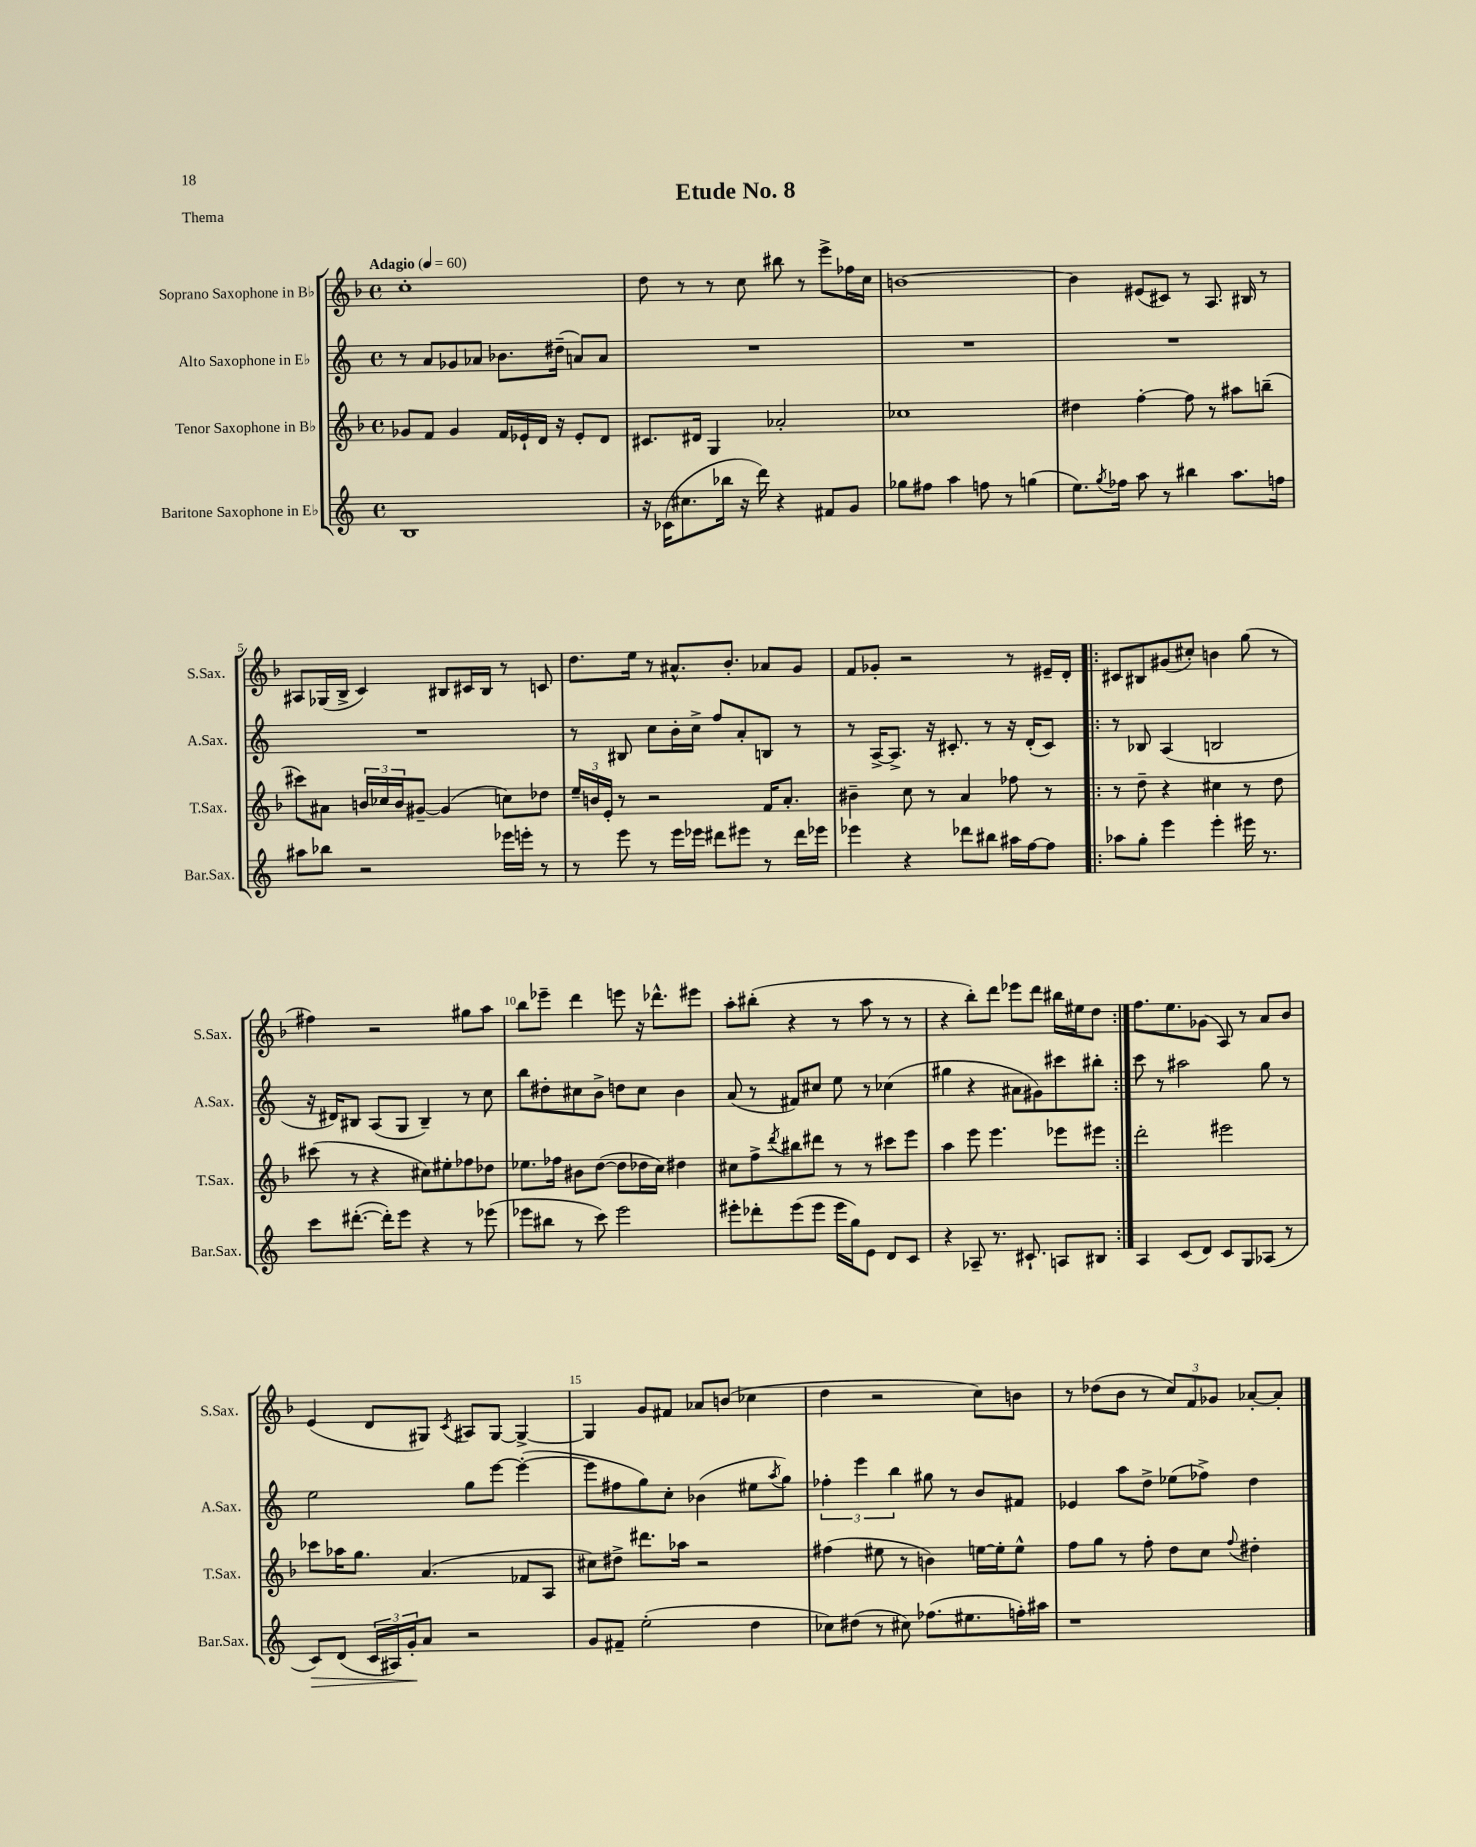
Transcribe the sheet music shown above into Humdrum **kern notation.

**kern	**kern	**kern	**kern
*staff4	*staff3	*staff2	*staff1
*clefG2	*clefG2	*clefG2	*clefG2
*k[]	*k[b-]	*k[]	*k[b-]
*M4/4	*M4/4	*M4/4	*M4/4
*met(c)	*met(c)	*met(c)	*met(c)
*MM60	*MM60	*MM60	*MM60
1B	8g-	8r	1cc'
.	8f	8a	.
.	4g-	8g-	.
.	.	8a-	.
.	16f	8.b-	.
.	16e-`	.	.
.	16d	.	.
.	16r	(16dd#~	.
.	8e-'	8a)	.
.	8d	8a	.
=	=	=	=
16r	8.c#	1r	8dd
(16c-	.	.	.
8.cc#	.	.	8r
.	16d#	.	.
.	4G	.	8r
16bb-	.	.	.
16r	.	.	8cc
16ddd)	.	.	.
4r	2a-'	.	8bb#
.	.	.	8r
8f#	.	.	8eee^
8g	.	.	16ff-
.	.	.	16cc
=	=	=	=
8gg-	1cc-	1r	[1b
8ff#	.	.	.
4aa	.	.	.
8ff	.	.	.
8r	.	.	.
(4gg	.	.	.
=	=	=	=
8.ee)	4dd#	1r	4b]
8qgg	.	.	.
16ff-	.	.	.
8aa	[4ff'	.	(8e#
8r	.	.	8c#)
4bb#	8ff]	.	8r
.	8r	.	8.A
8.aa	8aa#	.	.
.	.	.	16B#
.	(8bb~	.	8r
16ff	.	.	.
=	=	=	=
8aa#	8ccc#)	1r	8A#
8bb-	8a#	.	(16G-
.	.	.	16B-^
2r	24b	.	4c)
.	24cc-	.	.
.	24b	.	.
.	[8g#~	.	.
.	(4g#]	.	8B#
.	.	.	16c#
.	.	.	16B#
16eee-	8cc)	.	8r
16eee'	.	.	.
8r	8dd-	.	8c
=	=	=	=
8r	24ee~	8r	8.dd
.	24b	.	.
.	24e'	.	.
8eee	8r	8B#	.
.	.	.	16ee
8r	2r	8cc	8r
16eee	.	16b'	8.a#^^
16eee-	.	16cc^	.
8ddd#	.	8ff	.
.	.	.	8.b-'
8eee#	.	8a'	.
8r	16f	8B	8a-
.	8.a'	.	.
16ddd#	.	8r	8g
16eee-	.	.	.
=	=	=	=
4eee-	4b#~	8r	8f
.	.	[16A^	8g-'
.	.	8.A^]	.
4r	8cc	.	2r
.	8r	16r	.
.	.	8.c#'	.
8ddd-	4a	.	.
8bb#	.	8r	.
16aa#	8ff-	16r	8r
[16ff	.	(16d'	.
8ff]	8r	8c#)	16e#~
.	.	.	16d'
=!|:	=!|:	=!|:	=!|:
8aa-	8r	8r	8c#
8gg'	8dd~	8B-	8B#
4eee	4r	(4A	(8g#
.	.	.	8cc#')
4eee'	4cc#	2B	4b
16eee#	8r	.	(8gg
8.r	.	.	.
.	8dd	.	8r
=	=	=	=
8ccc	(8ccc#	16r	4ff#)
.	.	16d#)	.
([8.ddd#'	8r	8B#	.
.	4r	(8A	2r
16ddd#'])	.	.	.
8eee	.	8G	.
4r	8cc#)	4B#~)	.
.	8ee#'	.	.
8r	8ff-	8r	8gg#
(8eee-	8dd-	8cc	8aa
=	=	=	=
8eee-	8.ee-	8bb	8bb-
8bb#	.	8dd#'	8eee-~
.	16ff-	.	.
8r	8b#	8cc#	4ddd
8ccc)	([8dd	8b^	.
2eee-	8dd]	8dd	8eee
.	16dd-	8cc#	16r
.	16cc)	.	8.ddd-^^
.	4dd#	4b	.
.	.	.	8eee#
=	=	=	=
8eee#'	8cc#	(8a	8aa'
8ddd-'	8ff^	8r	(8bb#'
.	8qddd	.	.
(8eee#	8bb#	8f#)	4r
8eee#	8ddd#	8cc#	.
16eee#	8r	8ee	8r
16gg)	.	.	.
8e	8r	8r	8aa
8d	8ccc#	(4cc-	8r
8c	8eee	.	8r
=	=	=	=
4r	4aa	4gg#	4r
8A-~	8eee	4r	8bb-')
8.r	4.eee	.	8ddd
.	.	8a#	8eee-
8.c#`	.	.	.
.	.	8g#)	8ddd
8A	8eee-	8ccc#	16bb#
.	.	.	16ee#
8B#	8eee#	8bb#'	8dd
=:|!	=:|!	=:|!	=:|!
4A	2ddd'	8ccc	8.ff
.	.	8r	.
.	.	.	8.ee
(8c	.	2aa#	.
8d)	.	.	(8g-
8c	2eee#	.	8A)
8G	.	.	8r
(8A-	.	8gg	8a
8r	.	8r	8b-
=	=	=	=
8c)	8ccc-	2ee	(4e
(8d	16aa-	.	.
.	8.gg	.	.
24c	.	.	8d
24A#)	.	.	.
24g'	.	.	.
8a	(4.a	.	8G#)
.	.	.	8qc
2r	.	8gg	8A#
.	.	[8eee	[8G#
.	8f-	(4eee'_	4G#^_
.	8A	.	.
=	=	=	=
8g	8cc#)	8eee]	4G#]
8f#~	8dd#^	8ff#	.
(2ee'	8.ddd#	8gg)	8g
.	.	8cc'	8f#
.	16aa-	.	.
.	2r	(4b-	8a-
.	.	.	(8b
4dd	.	8ee#	4cc-
.	.	8qaa	.
.	.	8gg)	.
=	=	=	=
8cc-)	(4ff#	6ff-'	4dd
(8dd#	.	.	.
.	.	6eee	.
8r	8ee#	.	2r
.	.	6bb	.
8cc#)	8r	.	.
(8.ff-	4b)	8gg#	.
.	.	8r	.
8.ee#	.	.	.
.	[16ee	8b	8cc)
.	16ee']	.	.
16ff')	8ee^^	8f#	8b
16aa#	.	.	.
=	=	=	=
1r	8ff	4e-	8r
.	8gg	.	(8dd-
.	8r	8aa	8b-
.	8ff'	8dd^	8r
.	8dd	(8ee-	12cc)
.	.	.	12f
.	8cc	8ff-^)	.
.	.	.	12g-
.	8qqff	.	.
.	4dd#'	4dd	[8a-'
.	.	.	8a-']
==	==	==	==
*-	*-	*-	*-
